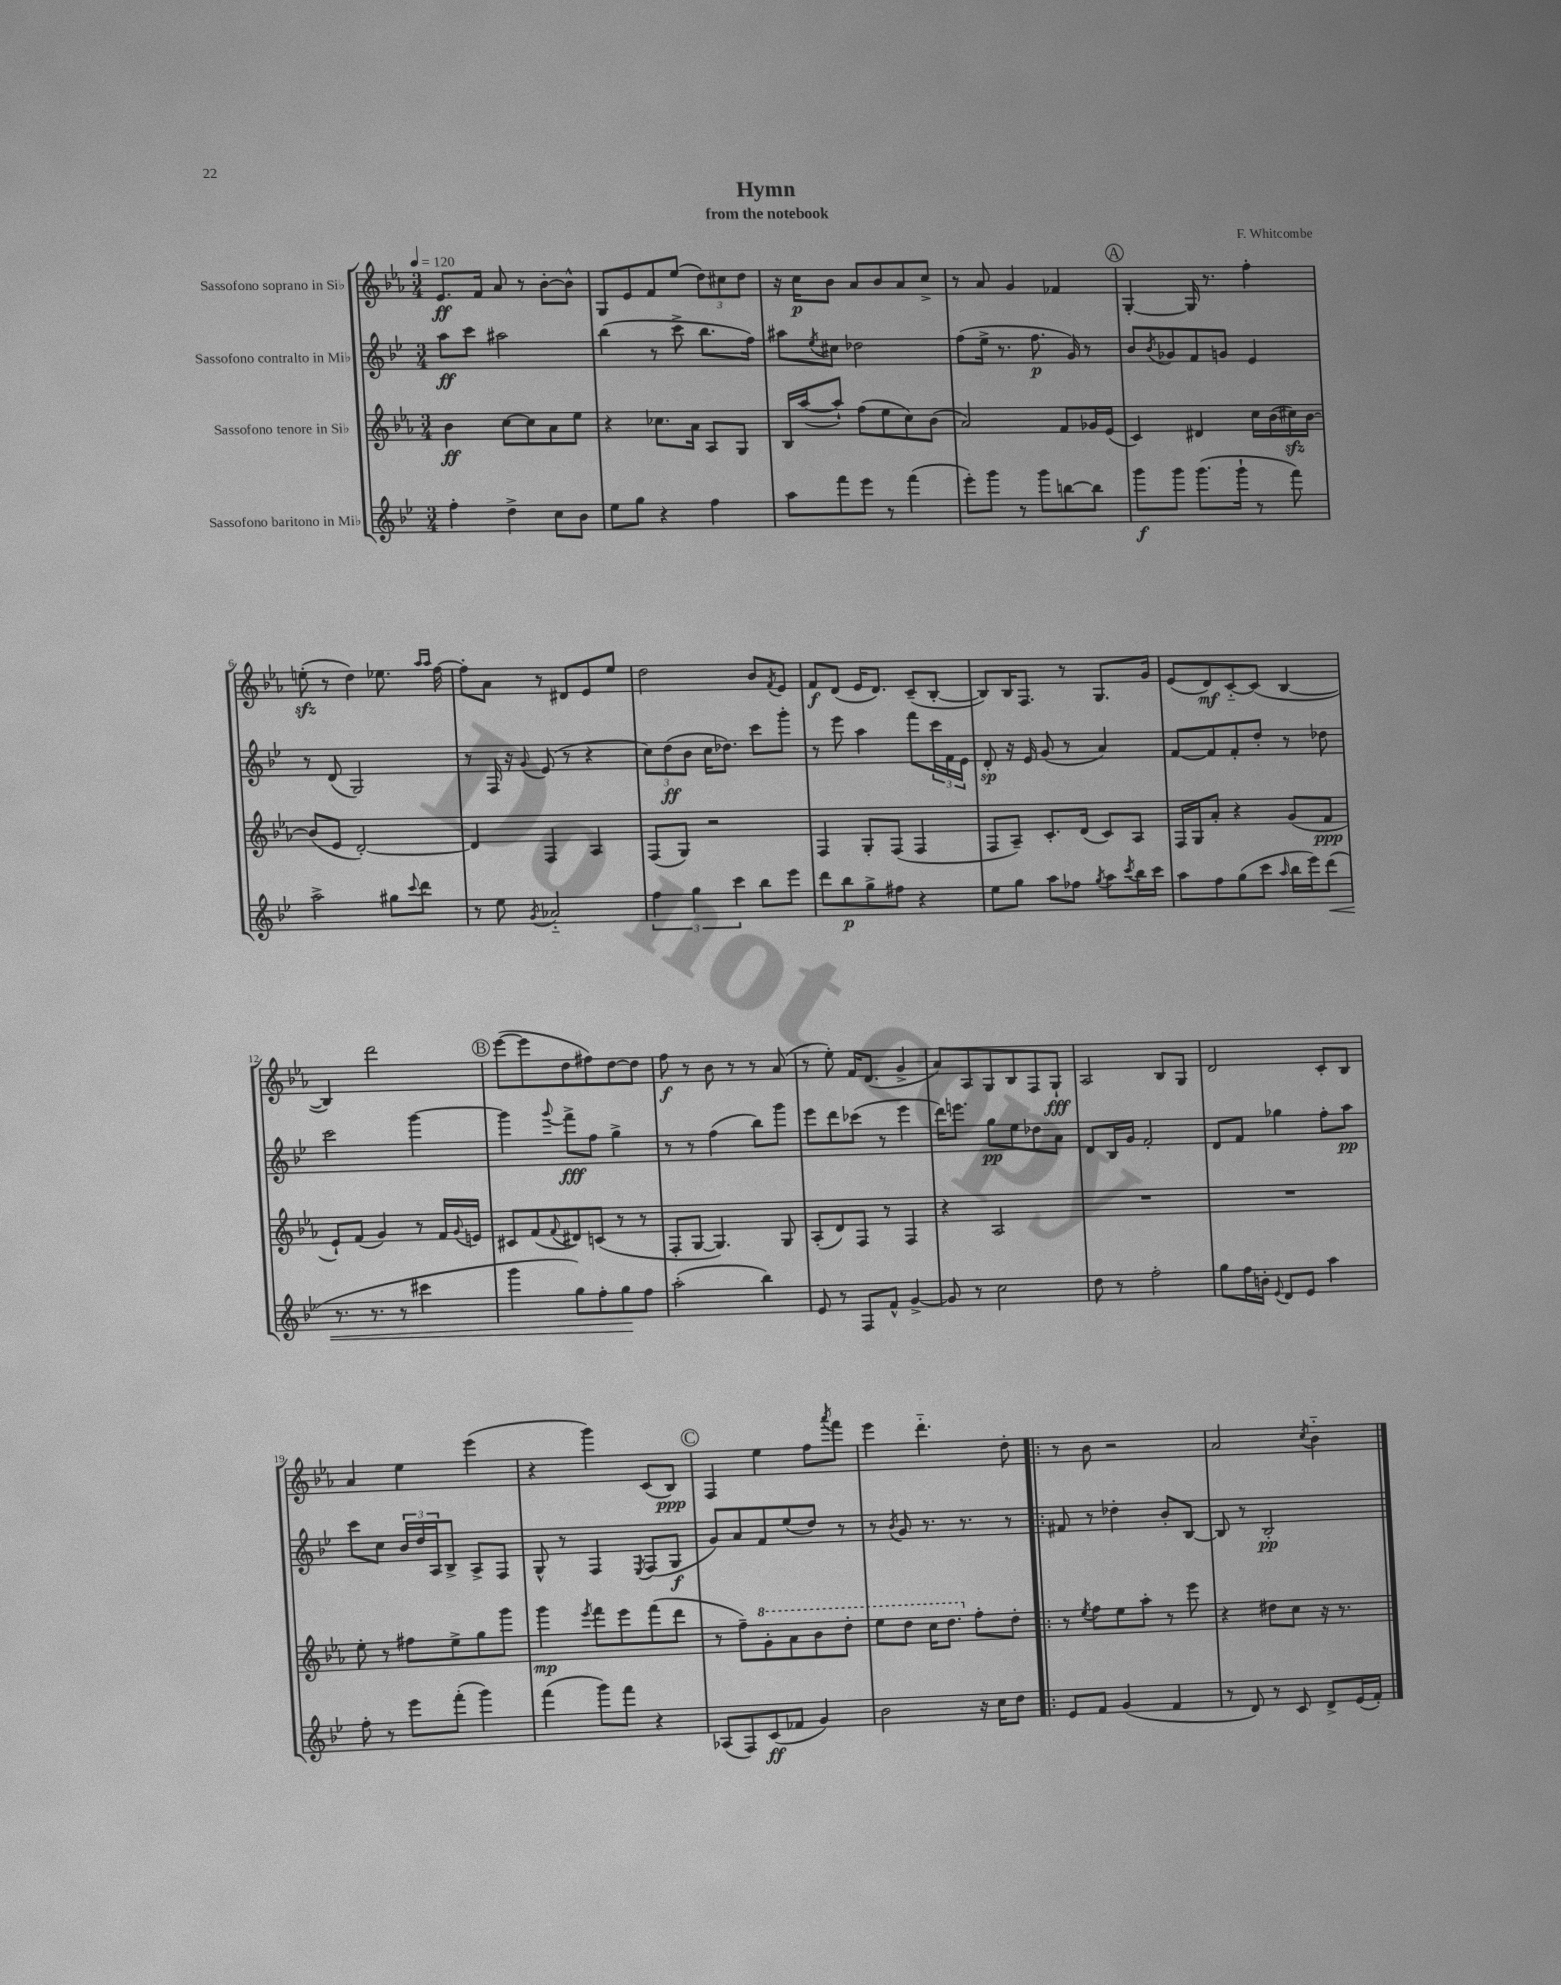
\header { title = "Hymn" composer = "F. Whitcombe" subtitle = "from the notebook" }
<<
\new StaffGroup <<
\new Staff = "s0" \with { instrumentName = "Sassofono soprano in Sib" } {
    \clef treble \key ees \major \numericTimeSignature \time 3/4 \tempo 4 = 120
    ees'8.\ff f'16 aes'8 r8 bes'8~-. bes'8-^ |
    g8 ees'8 f'8 ees''8( \tuplet 3/2 { d''8) cis''8 d''8 } |
    r16 c''16\p bes'8 aes'8 bes'8 aes'8 c''8-> |
    r8 aes'8 g'4 fes'4 |
    \mark \markup { \circle "A" } g4~-. g16 r8. f''4-. |
    e''8-.\sfz( r8 d''4) ees''8. \grace { aes''16 aes''16 } f''16~ |
    f''8-. aes'8 r8 dis'8 ees'8 ees''8 |
    d''2 bes'8 \acciaccatura { f'8 } ees'8 |
    f'8\f d'8( ees'16 d'8.) c'8--( bes8~-. |
    bes8) bes16 f8. r8 g8. g'16 |
    ees'8( d'8\mf) c'8~-_ c'8( bes4~ |
    bes4) d'''2 |
    \mark \markup { \circle "B" } ees'''8~( ees'''8 d''8 fis''8) d''8~ d''8 |
    f''8\f r8 bes'8 r8 r8 aes'8( |
    r8 ees''8-.) f'16 d'8.( g'4-> |
    aes'8) aes8 g8 bes8 f8 g8-!\fff |
    aes2 bes8 g8 |
    d'2 c'8-. bes8 |
    aes'4 ees''4 ees'''4( |
    r4 g'''4) c'8( bes8\ppp) |
    \mark \markup { \circle "C" } f4 ees''4 f''8 \acciaccatura { aes'''8 } f'''8 |
    ees'''4 d'''4.-_ d''8-. |
    \bar ".|:" r8 bes'8 r2 |
    aes'2 \acciaccatura { c''8 } bes'4-_ \bar "|." |
}
\new Staff = "s1" \with { instrumentName = "Sassofono contralto in Mib" } {
    \clef treble \key bes \major \numericTimeSignature \time 3/4
    a''8\ff c'''8 ais''2 |
    bes''4( r8 c'''8-> bes''8. f''16) |
    ais''8 \acciaccatura { ees''8 } cis''8 des''2 |
    f''8( ees''16-> r8. f''8.\p g'16) r8 |
    \mark \markup { \circle "A" } bes'8 \acciaccatura { bes'8 } ges'8 f'8 g'8 ees'4 |
    r8 d'8( g2) |
    r8 f16 r16 \appoggiatura { g'8 } ees'8( r8 r4 |
    \tuplet 3/2 { c''8) d''8\ff( bes'8 } c''16 des''8.) c'''8 g'''8-. |
    r8 ees'''8 a''4 f'''8 \tuplet 3/2 { c'''16 f'16 ees'16 } |
    d'8-.\sp r16 ees'16 g'8( r8 a'4) |
    f'8~ f'8 f'8-. d''8-. r8 des''8 |
    c'''2 g'''4~ |
    \mark \markup { \circle "B" } g'''4 \appoggiatura { g'''8 } f'''8->\fff f''8 g''4-> |
    r8 r8 f''4( bes''8) g'''8 |
    ees'''8 d'''8 ces'''8( r8 ees'''4 |
    d'''16) e'''8. g''8\pp ees''8 des''8 a'8 |
    d'8 bes16 g'16 f'2-. |
    d'8 f'8 ges''4 f''8-. a''8\pp |
    c'''8 c''8 \tuplet 3/2 { bes'16 d''16 a16 } bes8-> a8-> f8 |
    g8-^ r8 f4 \acciaccatura { ees8 } f8( g8\f |
    \mark \markup { \circle "C" } g'8) a'8 f'8 ees''8( d''8) r8 |
    r8 \acciaccatura { bes'8 } g'8 r8. r8. r8 |
    \bar ".|:" fis'8 r8 des''4-. bes'8-. bes8~ |
    bes8 r8 bes2-.\pp \bar "|." |
}
\new Staff = "s2" \with { instrumentName = "Sassofono tenore in Sib" } {
    \clef treble \key ees \major \numericTimeSignature \time 3/4
    bes'4\ff c''8~ c''8 aes'8 ees''8 |
    r4 ces''8. aes'16 aes8 g8 |
    bes16 aes''16~( aes''8-!) f''8( ees''8 c''8) bes'8( |
    aes'2) f'8 ges'16 ees'16( |
    \mark \markup { \circle "A" } c'4) dis'4 c''16 bes'16( cis''16\sfz) bes'16~ |
    bes'8( ees'8 d'2~-.) |
    d'4 f4 aes4 |
    f8( g8) r2 |
    f4 g8-. f8( f4 |
    f8 aes8--) c'8.-. d'16( c'8) aes8 |
    f16 g16 aes'8-. r4 g'8( f'8\ppp |
    ees'8-!) f'8( g'4) r8 f'16 \appoggiatura { g'8 } e'16 |
    \mark \markup { \circle "B" } cis'8 f'8( \appoggiatura { f'8 } dis'8) c'8( r8 r8 |
    f8-. g8~ g4.) g8 |
    aes8-.( d'8) f8 r8 f4 |
    r4 aes2 |
    R2. |
    R2. |
    ees''8-. r8 fis''8 ees''8-> g''8 g'''8 |
    g'''4\mp \acciaccatura { ees'''8 } f'''8 ees'''8 f'''8( d'''8 |
    \mark \markup { \circle "C" } r8 f''8--) \ottava #1 g''8-. aes''8 bes''8 d'''8-. |
    ees'''8 d'''8 c'''16 d'''8. \ottava #0 f''8-. d''8-. |
    \bar ".|:" r8 \acciaccatura { ees''8 } f''8 ees''8 aes''8-. r8 ees'''8 |
    r4 dis''8 c''8 r16 r8. \bar "|." |
}
\new Staff = "s3" \with { instrumentName = "Sassofono baritono in Mib" } {
    \clef treble \key bes \major \numericTimeSignature \time 3/4
    f''4-. d''4-> c''8 bes'8 |
    ees''8 g''8 r4 f''4 |
    a''8 f'''8 ees'''8 r8 f'''4( |
    ees'''8-.) g'''8 r8 g'''8 b''8~ b''8 |
    \mark \markup { \circle "A" } g'''8\f g'''8 g'''8.( g'''16-! r8 f'''8) |
    a''2-> gis''8 \appoggiatura { c'''8 } d'''8 |
    r8 ees''8 \acciaccatura { g'8 } aes'2-_ |
    \tuplet 3/2 { f''4 g''4 c'''4 } bes''8 ees'''8 |
    d'''8 bes''8\p g''8-> fis''8 r4 |
    ees''8 g''8 a''8 fes''8 \acciaccatura { g''8 } a''8 \acciaccatura { c'''8 } bes''16 c'''16 |
    a''8 f''8 g''8( c'''8 \grace { a''16 } bes''16 ees'''16) d'''8\<( |
    r8. r8. r8 cis'''4 |
    \mark \markup { \circle "B" } g'''4 g''8) f''8-. g''8\! f''8 |
    a''2-.( bes''4) |
    ees'8 r8 f8 f'8-^ g'4~-> |
    g'8 r8 c''2 |
    d''8 r8 f''2-. |
    g''8 f''16 b'16-. \appoggiatura { ees'8 } d'8 ees'8 a''4 |
    f''8-. r8 ees'''8 f'''8-.( g'''4) |
    f'''4( g'''8) f'''8 r4 |
    \mark \markup { \circle "C" } aes8( f8) c'8\ff( fes'8 g'4) |
    bes'2 r16 c''16 d''8 |
    \bar ".|:" ees'8 f'8 g'4( f'4 |
    r8 d'8) r8 c'8 d'8-> ees'16( f'16-.) \bar "|." |
}
>>
>>
